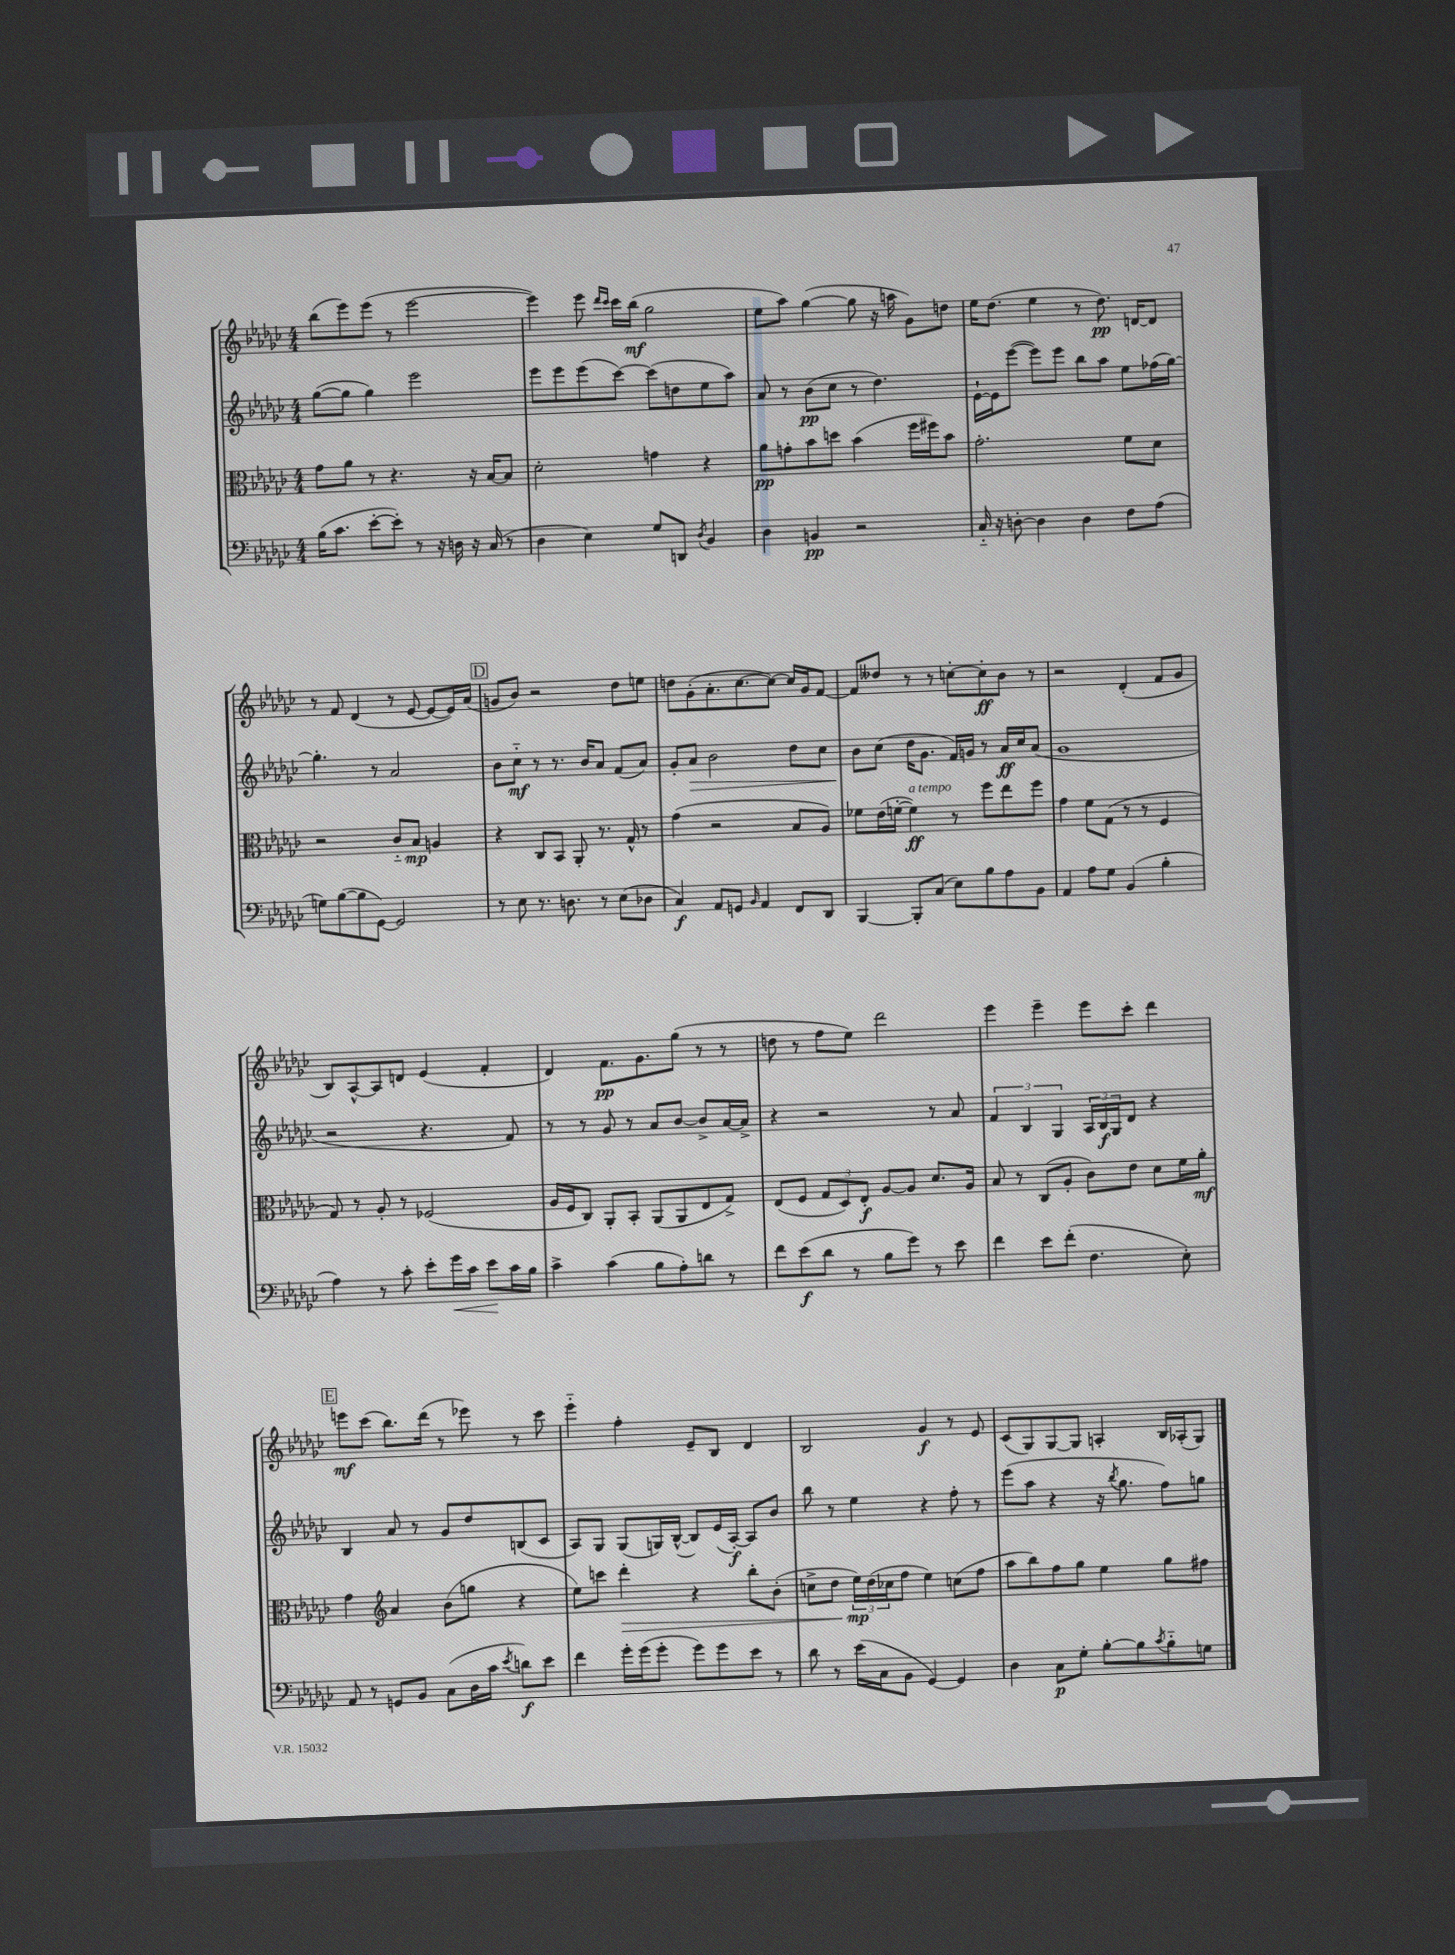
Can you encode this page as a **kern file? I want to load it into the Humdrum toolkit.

**kern	**kern	**kern	**kern
*staff4	*staff3	*staff2	*staff1
*clefF4	*clefC3	*clefG2	*clefG2
*k[b-e-a-d-g-c-]	*k[b-e-a-d-g-c-]	*k[b-e-a-d-g-c-]	*k[b-e-a-d-g-c-]
*M4/4	*M4/4	*M4/4	*M4/4
(16B-	8g-	([8gg-	(8bb-
8.c-	.	.	.
.	8a-	8gg-]	8eee-)
[8e-'	8r	4gg-)	(8eee-
8e-'])	4.r	.	8r
8r	.	2eee-	[2eee-
16r	.	.	.
16D	.	.	.
16r	16r	.	.
(16C-	[16B-	.	.
8r	8B-]	.	.
=	=	=	=
4D-	2d-'	8eee-	4eee-])
.	.	8eee-	.
4E-)	.	(8eee-	8eee-
.	.	.	16qqddd-
.	.	.	16qqccc-
.	.	[8ccc-)	16ccc-
.	.	.	(16bb-
8G-	4g	(8ccc-]	2gg-
8DD	.	8dd	.
8qD-	.	.	.
4BB-	4r	8ee-	.
.	.	8aa-)	.
=	=	=	=
4D-	8a-	8a-	8ee-
.	8g'	8r	8aa-)
4BB	8b-	(8b-	([4gg-
.	8dd	8cc-	.
2r	(4b-	8r	8gg-]
.	.	4.dd-)	16r
.	.	.	16aa
.	16ff	.	8g-)
.	16ff#)	.	.
.	8b-	.	8dd
=	=	=	=
16C-'~	2.g-'	[16e-`	16ee-
16r	.	16e-]	(8.dd-
[8D'	.	([8eee-	.
4D]	.	8eee-])	4ee-
.	.	8eee-	.
4D	.	8bb-	8r
.	.	8aa-	8.dd-)
8F	8f	8ee-	.
.	.	.	[16d
(8A-	8d-	(16ff-	8d]
.	.	[16gg-)	.
=	=	=	=
8G)	2r	4.gg-']	8r
([8B-	.	.	8f
8B-]	.	.	(4d-
[8GG-)	.	8r	.
2GG-]	8c-'~	2a-	8r
.	8B-	.	[8e-
.	4A	.	8e-_
.	.	.	16e-])
.	.	.	(16a-
=	=	=	=
8r	4r	8b-	8g
8E-	.	8cc-'~	8b-)
8.r	8C-	8r	2r
.	8BB-	8.r	.
8.D	.	.	.
.	8AA-'	.	.
.	.	16b-	.
8r	8.r	8a-	.
(8E-	.	(8f	8dd-
.	16G-^^	.	.
8D-	8r	8a-)	8ee
=	=	=	=
4C-)	(4g-	8g-'	8dd
.	.	8a-	(8g-'
8AA-	2r	2b-	8.a-'
8GG	.	.	.
.	.	.	[8.cc-
16qqBB-	.	.	.
4AA-	.	.	.
.	.	.	8cc-_)
8FF	8B-	8dd-	16cc-]
.	.	.	16g-
8DD-	8A-)	8cc-	[8f
=	=	=	=
[4BBB-	8f-	8b-	8f]
.	(16e-	(8cc-	8dd--
.	[16f'	.	.
8BBB-']	4f])	16dd-	8r
.	.	8.g-	.
(8C-	.	.	8r
8E-)	8r	16f)	[8cc'
.	.	16g	.
8B-	8ff	8r	8cc']
8A-	8ee-	16a-	8b-
.	.	16cc-	.
8BB-	8ff	(8a-	8r
=	=	=	=
4AA-	4g-	1g-	2r
8A-	8f	.	.
8G-	(8G-	.	.
(4BB-	8r	.	(4d-'
.	8r	.	.
4B-'	4F	.	8f
.	.	.	8g-
=	=	=	=
4A-)	8G-)	2r	8B-)
.	8r	.	[8A-^^
8r	8A-'	.	8A-]
8c-'	8r	.	8d
8e-'	(2F-	4.r	(4e-
16g-	.	.	.
16c-	.	.	.
8e-	.	.	4f'
16c-	.	8f)	.
16B-	.	.	.
=	=	=	=
4c-^	16A-	8r	4d-)
.	16F	.	.
.	8C-)	8r	.
(4c-	8AA-'	8g-	8.f
.	8BB-'	8r	.
.	.	.	8.g-
8B-	(8AA-	8a-	.
8A-')	8AA-	[8b-	(8gg-
8d	8E-	8b-^]	8r
8r	8G-^)	[16a-	8r
.	.	16a-^]	.
=	=	=	=
8f	(8E-	4r	8dd
(8e-	8F	.	8r
8d-	12G-	2r	8ff
.	12D-)	.	.
8r	.	.	8ee-)
.	12E-'	.	.
8B-	[8A-	.	2ddd-
8g-)	8A-]	.	.
8r	8.d-	8r	.
8e-	.	8a-	.
.	16A-	.	.
=	=	=	=
4f	8B-	6f	4eee-
.	8r	.	.
.	.	6B-	.
8e-	(8C-	.	4eee-~
.	.	6G-	.
(8f'	8A-'	.	.
4.F	8c-)	24A-	8eee-
.	.	24B-	.
.	.	24G-	.
.	8e-	8d-	8ccc-'
.	8d-	4r	4ddd-
8E-')	16f	.	.
.	16a-'	.	.
=	=	=	=
8AA-	4g-	4B-	8eee
8r	.	.	(8ccc-
*	*clefG2	*	*
8GG	4a-	8a-	8.bb-)
8BB-	.	8r	.
.	.	.	(16ddd-
(8C-	(8b-	8g-	8r
16D-	8gg	8dd-	8eee-)
16c-	.	.	.
8qe-	.	.	.
8d)	4r	(8B	8r
8e-	.	8c-	8ccc-
=	=	=	=
4f	8ee-)	8A-)	4eee-'~
.	8ccc	8G-	.
16g-'	4ddd-'	(8G-	4ff'
(16g-	.	.	.
8g-'	.	16G)	.
.	.	([16B-^^	.
8g-)	4r	8B-])	8e-~
8g-	.	(16e-	8B-
.	.	[16A-')	.
8e-	8bb-'	8A-]	4d-
8r	(8b-'	8b-	.
=	=	=	=
8d-	8cc^	8bb-	2B-
8r	8dd-	8r	.
(16e-	24ee-)	4ee-	.
.	(24dd-	.	.
16C-	.	.	.
.	24cc-	.	.
8BB-	8ff	.	.
[4GG-)	4ee-)	4r	4g-
4GG-]	(8cc	8ff'	8r
.	8ff	8r	8e-
=	=	=	=
4D-	8aa-	(8eee-	(8c-
.	8bb-)	8aa-	8G-)
8C-	8ff	4r	[8G-
8G-'	8gg-	.	8G-]
[8B-'	4ee-	16r	4A'
.	.	8qbb-	.
.	.	8.gg-	.
8B-]	.	.	.
8qc-	.	.	.
8B-'~	8gg-	8ff)	16B-
.	.	.	(16A-'
8G	8ff#	8gg	8G-)
==	==	==	==
*-	*-	*-	*-
